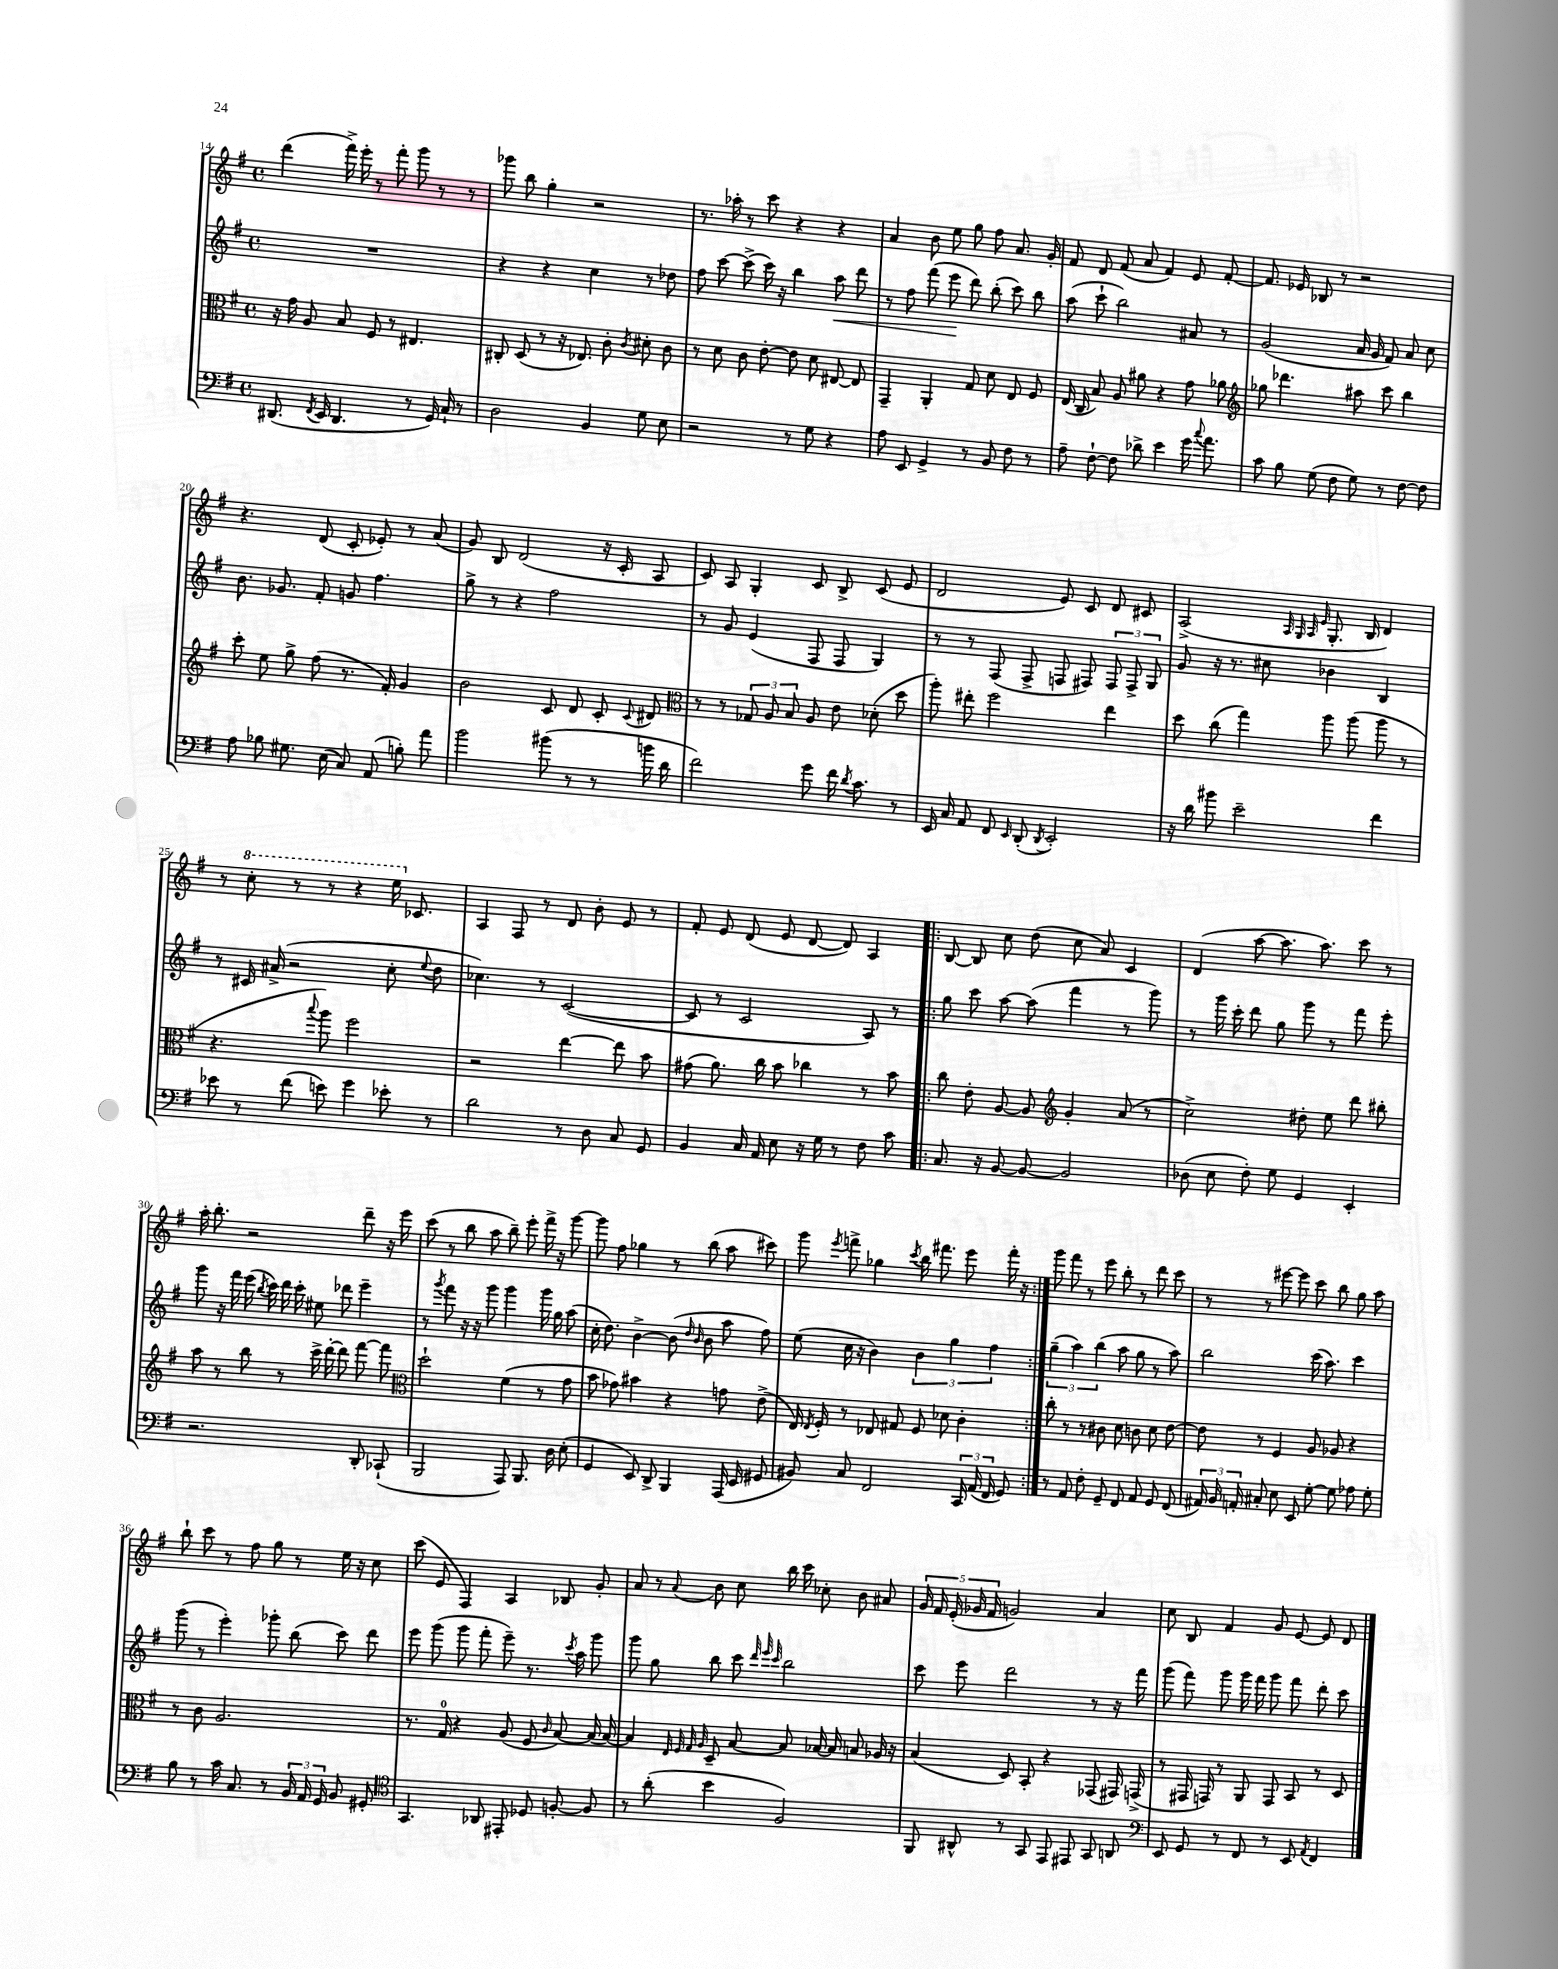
<<
\new StaffGroup <<
\new Staff = "s0" {
    \clef treble \key g \major \defaultTimeSignature \time 4/4
    \autoBeamOff d'''4( fis'''16->) e'''16-. r8 fis'''8-. g'''8 r8 r8 |
    ges'''8 b''8 g''4-. r2 |
    r8. aes''16-. r8 c'''8 r4 r4 |
    a'4 b'8 e''8 g''8 fis''8 a'8. g'16-. |
    fis'8 d'8 fis'8( a'8 fis'4) e'8 fis'8~-. |
    fis'8. ees'16 bes8 r8 r2 |
    r4. d'8( c'8-. ees'8-.) r8 a'8( |
    g'8) b8 d'2( r16 c'16-. a8 |
    c'8) a8 g4-. c'8 b8-> c'8( e'8 |
    d'2 e'8) c'8 d'8 cis'8 |
    a2->( \grace { a32 g32 a32 e'32 } g8.-. b16 d'4) |
    r8 \ottava #1 c'''8-. r8 r8 r4 e'''16 \ottava #0 ces'8. |
    a4 fis8 r8 d'8 b'8-. e'8 r8 |
    fis'8-. e'8 d'8( e'8 d'8~ d'8) a4 |
    \repeat volta 2 { b8~ b8 c''8 d''8( c''8 a'8) c'4 |
    d'4( a''8~ a''8. a''8.) c'''8 r8 |
    a''16-. b''8.-. r2 d'''8-- r16 e'''16 |
    c'''8( r8 b''8 a''8 b''8--) e'''8-. fis'''16-> r16 g'''8~ |
    g'''8 fis''8 ges''4 r8 b''8( a''8 cis'''8) |
    g'''8 \acciaccatura { e'''8 } f'''8-> ges''4 \acciaccatura { c'''8 } b''16 fis'''8. e'''8 fis'''16-. r16 | }
    g'''8 fis'''8 r8 e'''8 b''8-. r8 d'''8 c'''8 |
    r8 r8 eis'''8~ eis'''8 c'''8 b''8 g''8 a''8 |
    b''8-! c'''8 r8 fis''8 g''8 r8 e''16 r16 c''8 |
    c'''8( e'8 fis4) a4 bes8 g'8-. |
    a'8 r8 \appoggiatura { a'8 } b'8 c''8 b''16 c'''16 ces''8-. b'8 ais'8 |
    \tuplet 5/4 { g'16 fis'16 e'16-.( ges'16 fis'16 } g'2) a'4 |
    c''8 b8 fis'4 g'8 e'8~ e'8 d'8 \bar "|." |
}
\new Staff = "s1" {
    \clef treble \key g \major \defaultTimeSignature \time 4/4
    \autoBeamOff R1 |
    r4 r4 c''4 r8 des''8 |
    fis''8 c'''8~ c'''8->( c'''16) r16 b''4 a''8\< d'''8 |
    r8 fis''8 fis'''8( e'''8\! d'''8) b''8-.( c'''8) b''8 |
    a''8( c'''8-! b''2) ais'8 r8 |
    g'2( a'16 g'16 fis'8) a'8 c''8 |
    b'8. ges'8. fis'8-. g'8 fis''4. |
    g''8-> r8 r4 fis''2 |
    r8 g'8 e'4( fis8 fis8 g4) |
    r8 r8 fis8( fis8-> f8 fis8) \tuplet 3/2 { fis8 fis8-> g8 } |
    g'8 r16 r8. cis''8 bes'4 b4 |
    r8 cis'16 ais'16->( r2 c''8-. \appoggiatura { e''8 } d''8 |
    ces''4.) r8 c'2~( |
    c'8 r8 c'2 a8) r8 |
    \repeat volta 2 { g''8 c'''8 a''8~ a''8( fis'''4 r8 g'''8) |
    r8 g'''16 c'''16-. d'''8 g''8 g'''8 r8 fis'''8 e'''8-. |
    g'''8 r16 fis'''16 e'''16( \acciaccatura { b''8 } c'''16) d'''16 c'''16-. eis''8 des'''8 e'''4-- |
    r8 \acciaccatura { g'''8 } fis'''8 r16 r16 g'''8 g'''4 g'''16 g''16 a''8( |
    c''16-. d''8.) b'4~-> b'8( \grace { d''16 b'16 } b'8 a''8 fis''8) |
    e''8( c''16 r16 b'4) \tuplet 3/2 { b'4 g''4 fis''4 } | }
    \tuplet 3/2 { g''4--( a''4) b''4( } a''8 g''8 r8 a''8) |
    b''2 c'''16( a''8.) c'''4 |
    g'''8( r8 e'''4-.) ges'''8-. b''8( c'''8) d'''8 |
    e'''8 g'''8( g'''8 fis'''8-. e'''8--) r8. \acciaccatura { c'''8 } a''16 g'''8 |
    g'''8 g''8 b''8 c'''8 \grace { d'''32 e'''32 c'''32 } b''2 |
    c'''8 e'''8 d'''2 r8 r16 fis'''16 |
    g'''8( fis'''8) g'''8 g'''16 fis'''16 g'''8 fis'''8 d'''8-. c'''8 \bar "|." |
}
\new Staff = "s2" {
    \clef alto \key g \major \defaultTimeSignature \time 4/4
    \autoBeamOff r16 g'16 a8 b8 fis8 r8 eis4. |
    cis8-. d8( r8 r16 ees8.) c'8-. \acciaccatura { c'8 } dis'8-. c'8 |
    r8 d'8 c'8 e'8~-. e'8 d'8 eis8~ eis8 |
    g,4-- a,4-. g8 d'8 e8 fis8 |
    e16( c16 b8) a8 ais'8 r4 g'8 aes'8 |
    \clef treble ges''8 des'''4. ais''8 c'''8 b''4 |
    c'''8-. e''8 g''8-> fis''8( r8. fis'16-.) g'4 |
    b'2 c'8 d'8 c'8-. \appoggiatura { c'8 } dis'8 |
    \clef alto r8 r8 \tuplet 3/2 { ges8 a8 b8 } a8 e'8 des'8-.( d''8 |
    a''8-.) eis''8-. fis''2 eis''4 |
    d''8 c''8( g''4) a''8 a''8( a''8 r8 |
    r4. \appoggiatura { b''8 } a''8) fis''2 |
    r2 e''4~ e''8 b'8 |
    gis'8( a'8.) c''16 b'8 ces''4 r8 b'8 |
    \repeat volta 2 { c''8 e'8-. a8~ a8 \clef treble g'4-. a'8( r8 |
    c''2->) dis''8-. e''8 d'''8 bis''8-. |
    a''8 r8 b''8 r8 c'''16-> d'''16~-. d'''8 fis'''8~ fis'''8 |
    \clef alto d''2-! fis'4( r8 g'8 |
    b'8 ges'8) bis'4 r4 g'8 e'8->( |
    e16) \acciaccatura { e8 } fis16-. r8 ees8 gis8 fis8 des'8 c'4-. | }
    c''8-. r8 r8 cis'8 d'8 c'8 d'8 e'8~ |
    e'8 r8 fis4 a8 aes8 r4 |
    r8 c'8 a2. |
    r8. g16-0 r4 a8( fis8 \grace { c'16 } b8~) b16( b16~) |
    b4 \grace { e32 fis32 g32 a32 } d8-- b8~ b8 bes16~ bes16 b8 aes16 r16 |
    b4( d8) b,8-. r4 ges,8( gis,16) g,16->( |
    r8 gis,16 g,16) r8 a,8 g,8 b,8 r8 d8 \bar "|." |
}
\new Staff = "s3" {
    \clef bass \key g \major \defaultTimeSignature \time 4/4
    \autoBeamOff dis,8.( \acciaccatura { fis,8 } e,16 dis,4. r8 g,16) c16-! r8 |
    d2 b,4 g8 e8 |
    r2 r8 g8 r4 |
    a8 e,8 g,4-> r8 b,8 fis8 r8 |
    a8-- fis8~-! fis8 des'8-> e'4 g'16 \appoggiatura { c''8 } a'8. |
    c'8 b8 g8( fis8 g8) r8 fis8~ fis8 |
    a8 bes8 gis8. e16( c8) a,8( b8-.) a'8 |
    b'2 bis'8( r8 r8 b'16 d'16 |
    fis'2) g'8 fis'16 \acciaccatura { d'8 } c'8. r8 |
    e,16 c16 a,8 fis,8 \grace { e,16 } d,8-.( \acciaccatura { d,8 } e,2-.) |
    r16 d'16 bis'8 e'2-- fis'4 |
    ees'8 r8 fis'8( e'8) g'4 ees'8-. r8 |
    d'2 r8 d8 c8 g,8 |
    b,4 c16 a,16 e8 r16 g16 r8 fis8 c'8 |
    \repeat volta 2 { c8. r16 b,8~ b,8~ b,2 |
    des8( e8 fis8-.) g8 g,4 e,4-. |
    r2. d,8-. ces,8-!( |
    b,,2 a,,8) b,,8. d16 e8-.( |
    g,4 e,8) d,8-> b,,4 a,,16( e,16 gis,8 |
    bis,8) c8 fis,2 \tuplet 3/2 { c,16 a,16( fis,16 } g,8) | }
    r8 a,8 fis8-. g,8-- fis,8 a,8 g,8 fis,8( |
    \tuplet 3/2 { ais,16) b,16 a,16-. } cis8-. e8 e,8 g8~-. g8 aes8 g8-. |
    b8 r8 c'16 c8. r8 \tuplet 3/2 { b,16 a,16 g,16 } b,8 gis,8-. |
    \clef tenor g,4. aes,8 eis,8-. des8 f8~-. f8 |
    r8 a'8-.( b'4 fis2) |
    fis,8 ais,8-^ r8 g,8 e,8 eis,8 g,8 a,8 |
    \clef bass e,8 g,8 r8 fis,8 r8 e,8 \acciaccatura { a,8 } fis,4 \bar "|." |
}
>>
>>
\layout { \context { \Score currentBarNumber = #14 } }
